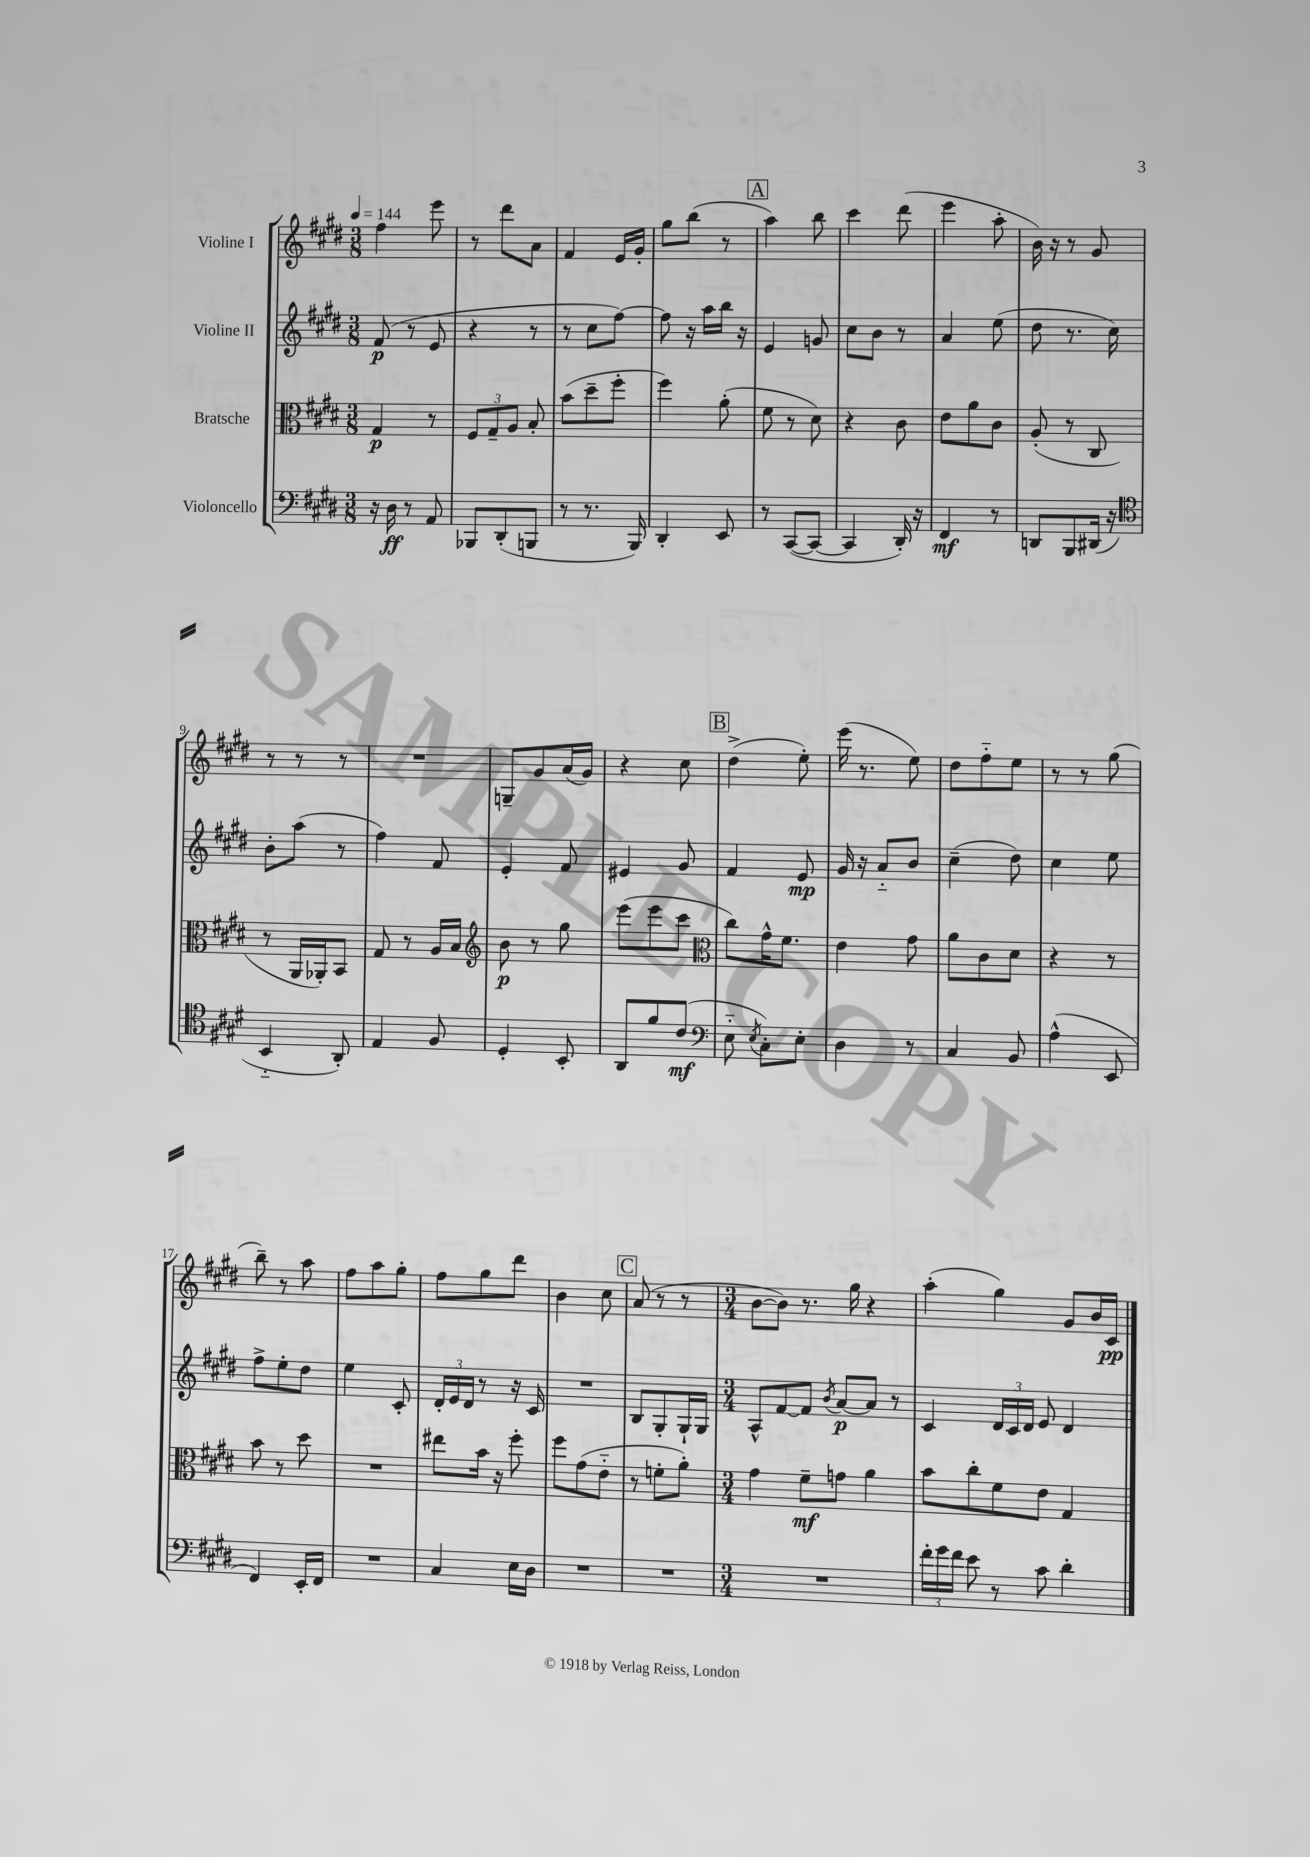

**kern	**dynam	**kern	**dynam	**kern	**dynam	**kern	**dynam
*part4	*part4	*part3	*part3	*part2	*part2	*part1	*part1
*staff4	*staff4	*staff3	*staff3	*staff2	*staff2	*staff1	*staff1
*I"Violoncello	*	*I"Bratsche	*	*I"Violine II	*	*I"Violine I	*
*clefF4	*	*clefC3	*	*clefG2	*	*clefG2	*
*k[f#c#g#d#]	*	*k[f#c#g#d#]	*	*k[f#c#g#d#]	*	*k[f#c#g#d#]	*
*M3/8	*	*M3/8	*	*M3/8	*	*M3/8	*
*MM144	*	*MM144	*	*MM144	*	*MM144	*
=1	=1	=1	=1	=1	=1	=1	=1
16r	.	4G#/	p	(8f#/	p	4ff#\	.
16D#\	ff	.	.	.	.	.	.
8r	.	.	.	8r	.	.	.
8AA/	.	8r	.	8e/	.	8eee\	.
=2	=2	=2	=2	=2	=2	=2	=2
8BBB-X/L	.	12F#/L	.	4r	.	8r	.
.	.	12G#~/	.	.	.	.	.
(8DD#'/	.	.	.	.	.	8ddd#\L	.
.	.	12A/J	.	.	.	.	.
8BBBn/J	.	8B'/	.	8r	.	8a\J	.
=3	=3	=3	=3	=3	=3	=3	=3
8r	.	(8b\L	.	8r	.	4f#/	.
8.r	.	8dd#~\	.	8cc#\L	.	.	.
.	.	8ff#'\J	.	[8ff#\J)	.	16e/LL	.
16BBB/)	.	.	.	.	.	16g#'/JJ	.
=4	=4	=4	=4	=4	=4	=4	=4
4DD#'/	.	4ff#\)	.	8ff#\]	.	8gg#\L	.
.	.	.	.	16r	.	(8bb\J	.
.	.	.	.	16aa\LL	.	.	.
8EE/	.	(8a'\	.	16bb\JJ	.	8r	.
.	.	.	.	16r	.	.	.
!!LO:REH:place=s1:t=A
=5	=5	=5	=5	=5	=5	=5	=5
8r	.	8f#\	.	4e/	.	4aa\)	.
([8CC#/L	.	8r	.	.	.	.	.
8CC#/J_	.	8d#\)	.	8gn/	.	8bb\	.
=6	=6	=6	=6	=6	=6	=6	=6
4CC#/]	.	4r	.	8cc#\L	.	4ccc#\	.
.	.	.	.	8b\J	.	.	.
16DD#'/)	.	8c#\	.	8r	.	(8ddd#\	.
16r	.	.	.	.	.	.	.
=7	=7	=7	=7	=7	=7	=7	=7
4FF#/	mf	8e\L	.	4a/	.	4eee\	.
.	.	8a\	.	.	.	.	.
8r	.	8c#\J	.	(8ee\	.	8aa'\	.
=8	=8	=8	=8	=8	=8	=8	=8
8DDn/L	.	(8A'/	.	8dd#\	.	16b\)	.
.	.	.	.	.	.	16r	.
8BBB/	.	8r	.	8.r	.	8r	.
(16DD#X/Jk	.	8C#/	.	.	.	8g#/	.
16r	.	.	.	16cc#\)	.	.	.
!!LO:LB:g=z
=9	=9	=9	=9	=9	=9	=9	=9
*clefC4	*	*	*	*	*	*	*
4BB/	.	8r	.	8b'\L	.	8r	.
.	.	16AA/LL	.	(8aa\J	.	8r	.
.	.	16AA-X'/J)	.	.	.	.	.
8AA'/)	.	8BB/J	.	8r	.	8r	.
=10	=10	=10	=10	=10	=10	=10	=10
4E/	.	8G#/	.	4ff#\)	.	4.r	.
.	.	8r	.	.	.	.	.
8F#/	.	16A/LL	.	8f#/	.	.	.
.	.	16B/JJ	.	.	.	.	.
=11	=11	=11	=11	=11	=11	=11	=11
*	*	*clefG2	*	*	*	*	*
4D#'/	.	8b\	p	4e'/	.	8Gn~/L	.
.	.	8r	.	.	.	8g#/	.
8BB'/	.	8gg#\	.	8f#/	.	(16a/L	.
.	.	.	.	.	.	16g#/JJ)	.
=12	=12	=12	=12	=12	=12	=12	=12
8AA/L	.	(8eee\L	.	4e#X/	.	4r	.
8f#/	.	8eee\	.	.	.	.	.
(8c#/J	mf	8ccc#\J	.	8g#/	.	8cc#\	.
!!LO:REH:place=s1:t=B
=13	=13	=13	=13	=13	=13	=13	=13
*clefF4	*	*clefC3	*	*	*	*	*
8E\	.	8cc#\L)	.	4f#/	.	(4dd#^\	.
8qE/	.	.	.	.	.	.	.
8C#'\L)	.	16g#^^\K	.	.	.	.	.
.	.	8.f#\J	.	.	.	.	.
8E'\J	.	.	.	8e/	mp	8ee'\)	.
=14	=14	=14	=14	=14	=14	=14	=14
4D#\	.	4e\	.	16g#/	.	(16eee\	.
.	.	.	.	16r	.	8.r	.
.	.	.	.	8a/L	.	.	.
8r	.	8g#\	.	8b/J	.	8ee\)	.
=15	=15	=15	=15	=15	=15	=15	=15
4C#/	.	8a\L	.	(4cc#~\	.	8dd#\L	.
.	.	8c#\	.	.	.	8ff#\	.
8BB/	.	8d#\J	.	8dd#\)	.	8ee\J	.
=16	=16	=16	=16	=16	=16	=16	=16
(4A^^\	.	4r	.	4cc#\	.	8r	.
.	.	.	.	.	.	8r	.
8EE/	.	8r	.	8ee\	.	(8gg#\	.
!!LO:LB:g=z
=17	=17	=17	=17	=17	=17	=17	=17
4FF#/)	.	8b\	.	8ff#^\L	.	8bb~\)	.
.	.	8r	.	8ee'\	.	8r	.
16EE'/LL	.	8dd#\	.	8dd#\J	.	8aa\	.
16FF#/JJ	.	.	.	.	.	.	.
=18	=18	=18	=18	=18	=18	=18	=18
4.r	.	4.r	.	4ee\	.	8ff#\L	.
.	.	.	.	.	.	8aa\	.
.	.	.	.	8c#'/	.	8gg#'\J	.
=19	=19	=19	=19	=19	=19	=19	=19
4C#/	.	8ee#X\L	.	24d#'/LL	.	8ff#\L	.
.	.	.	.	24e/	.	.	.
.	.	.	.	24d#/JJ	.	.	.
.	.	16b\Jk	.	8r	.	8gg#\	.
.	.	16r	.	.	.	.	.
16E\LL	.	8ff#'\	.	16r	.	8ddd#\J	.
16D#\JJ	.	.	.	16c#/	.	.	.
=20	=20	=20	=20	=20	=20	=20	=20
4.r	.	8ff#\L	.	4.r	.	4b\	.
.	.	(8g#\	.	.	.	.	.
.	.	8e\J	.	.	.	8cc#\	.
!!LO:REH:place=s1:t=C
=21	=21	=21	=21	=21	=21	=21	=21
4.r	.	8r	.	8B/L	.	(8a/	.
.	.	8fn'\L	.	8G#'/	.	8r	.
.	.	8a'\J)	.	16G#`/L	.	8r	.
.	.	.	.	16G#/JJ	.	.	.
=22	=22	=22	=22	=22	=22	=22	=22
*M3/4	*	*M3/4	*	*M3/4	*	*M3/4	*
2.r	.	4g#\	.	8A^^/L	.	[8b\L	.
.	.	.	.	[8f#/	.	8b\J])	.
.	.	8f#~\L	mf	8f#/J]	.	8.r	.
.	.	.	.	8qb/	.	.	.
.	.	8gn\J	.	[8a/L	p	.	.
.	.	.	.	.	.	16gg#\	.
.	.	4a\	.	8a/J]	.	4r	.
.	.	.	.	8r	.	.	.
=23	=23	=23	=23	=23	=23	=23	=23
24f#'\LL	.	8b\L	.	4c#/	.	(4aa'\	.
24g#\	.	.	.	.	.	.	.
24f#\JJ	.	.	.	.	.	.	.
8e\	.	8cc#'\	.	.	.	.	.
8r	.	8f#\	.	24d#/LL	.	4gg#\)	.
.	.	.	.	24c#/	.	.	.
.	.	.	.	24d#/JJ	.	.	.
8c#\	.	8e\J	.	8e/	.	.	.
4d#'\	.	4G#/	.	4d#/	.	8g#/L	.
.	.	.	.	.	.	16b/L	.
.	.	.	.	.	.	16c#/JJ	pp
==	==	==	==	==	==	==	==
*-	*-	*-	*-	*-	*-	*-	*-
